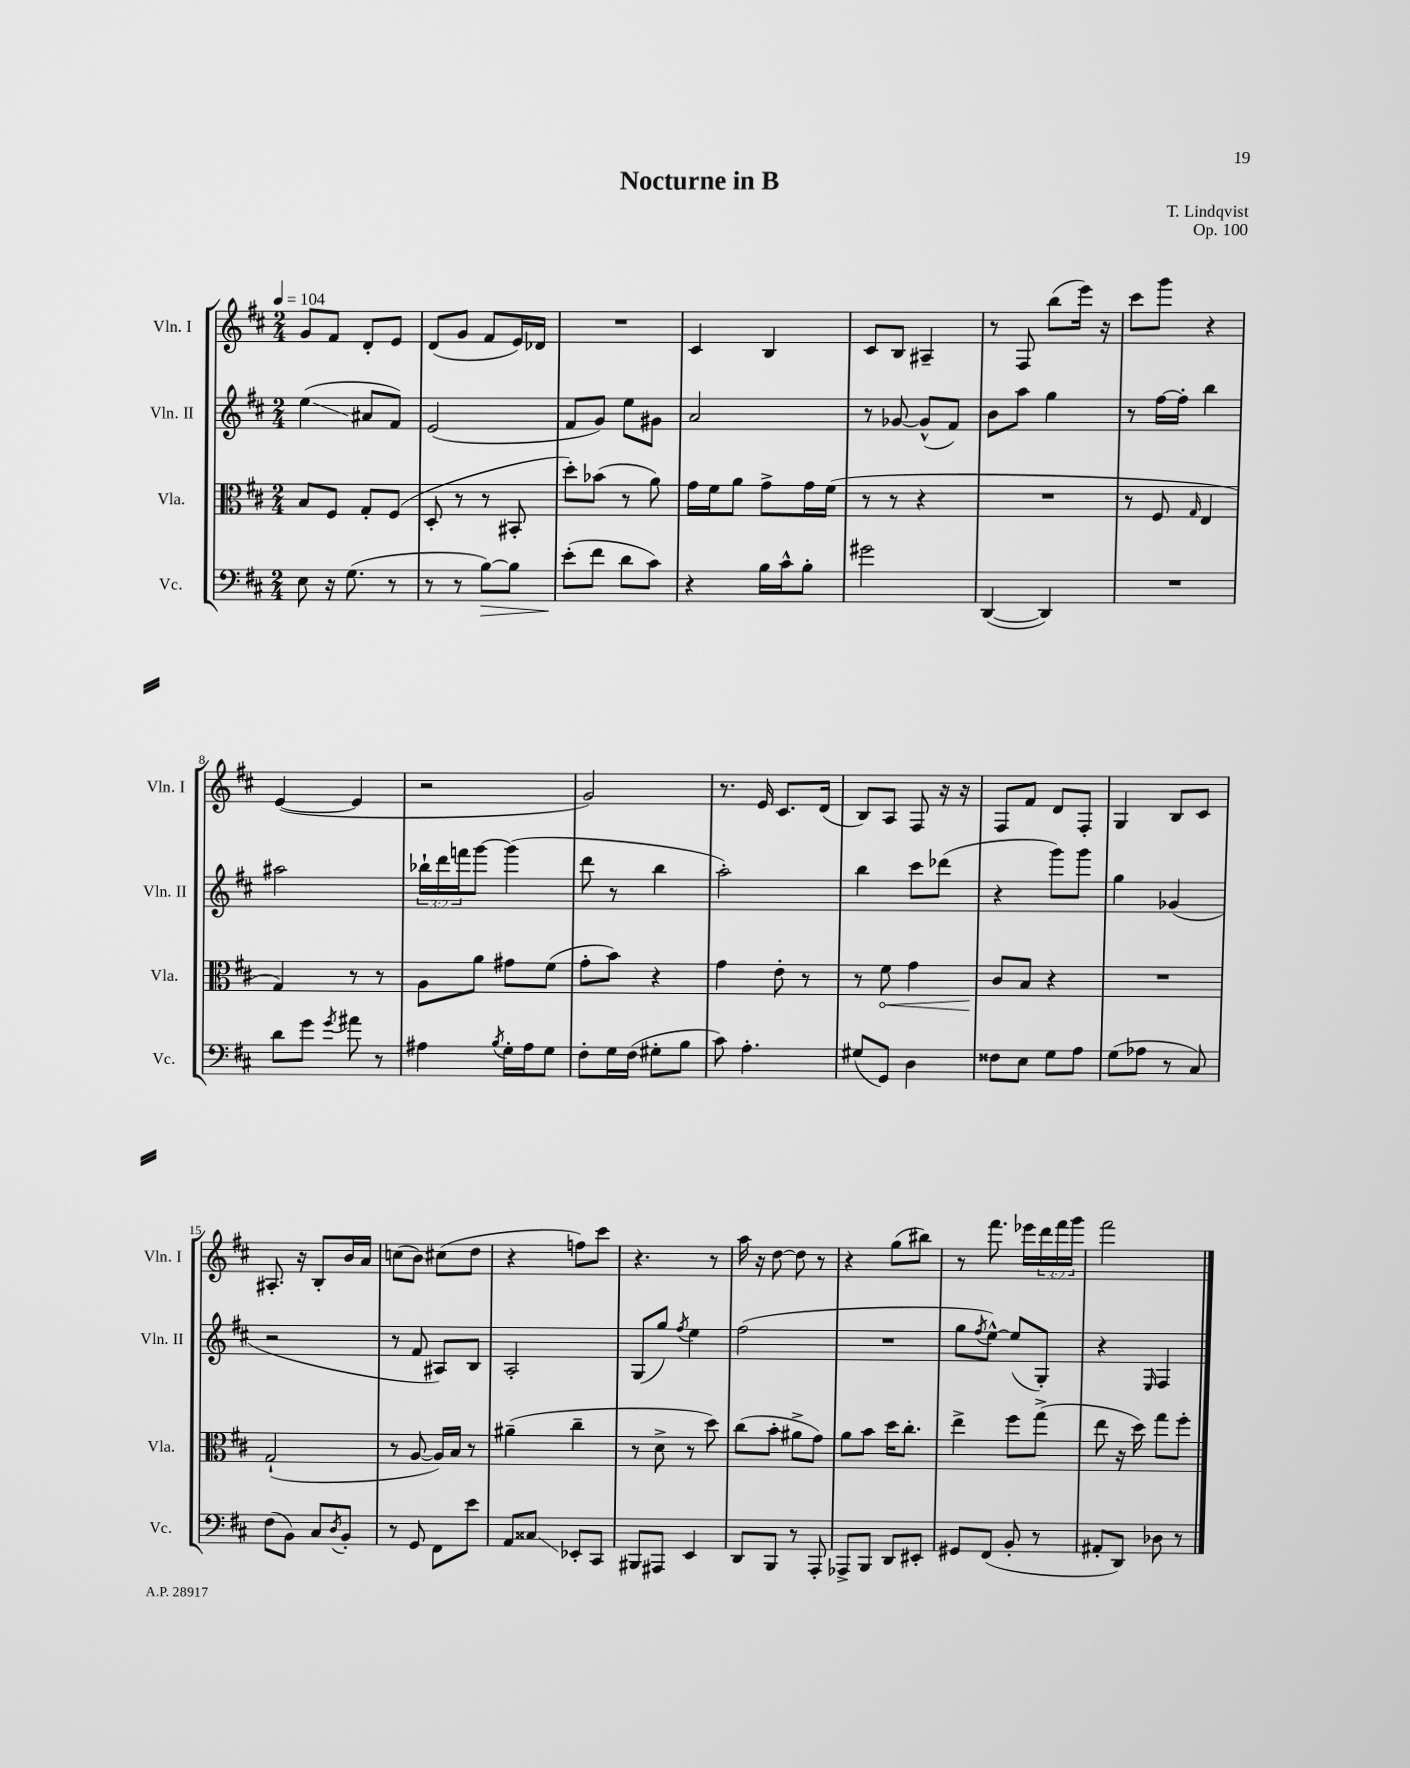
\header { title = "Nocturne in B" composer = "T. Lindqvist" opus = "Op. 100" }
<<
\new StaffGroup <<
\new Staff = "s0" \with { instrumentName = "Vln. I" shortInstrumentName = "Vln. I" } {
    \clef treble \key d \major \numericTimeSignature \time 2/4 \override Staff.TupletNumber.text = #tuplet-number::calc-fraction-text \tempo 4 = 104
    g'8 fis'8 d'8-. e'8 |
    d'8( g'8 fis'8 e'16) des'16 |
    R2 |
    cis'4 b4 |
    cis'8 b8 ais4-- |
    r8 fis8 b''8( e'''16) r16 |
    cis'''8 g'''8 r4 |
    e'4~( e'4 |
    r2 |
    g'2) |
    r8. e'16 cis'8. d'16( |
    b8) a8 fis8 r16 r16 |
    fis8 fis'8 d'8 fis8-. |
    g4 b8 cis'8 |
    ais8.-. r16 b8-. b'16 a'16 |
    c''8( b'8) cis''8( d''8 |
    r4 f''8) cis'''8 |
    r4. r8 |
    a''16 r16 d''8~ d''8 r8 |
    r4 g''8( bis''8) |
    r8 fis'''8. ees'''16 \tuplet 3/2 { d'''16 fis'''16 g'''16 } |
    fis'''2 \bar "|." |
}
\new Staff = "s1" \with { instrumentName = "Vln. II" shortInstrumentName = "Vln. II" } {
    \clef treble \key d \major \numericTimeSignature \time 2/4 \override Staff.TupletNumber.text = #tuplet-number::calc-fraction-text
    e''4\glissando( ais'8 fis'8) |
    e'2( |
    fis'8 g'8) e''8 gis'8 |
    a'2 |
    r8 ges'8~ ges'8-^( fis'8) |
    b'8 a''8 g''4 |
    r8 fis''16~ fis''16-. b''4 |
    ais''2 |
    \tuplet 3/2 { bes''16-! d'''16 f'''16 } g'''8~ g'''4( |
    d'''8 r8 b''4 |
    a''2-.) |
    b''4 cis'''8 des'''8( |
    r4 g'''8) g'''8 |
    g''4 ges'4( |
    r2 |
    r8 fis'8 ais8) b8 |
    a2-. |
    g8( g''8) \acciaccatura { fis''8 } e''4 |
    fis''2( |
    R2 |
    g''8 \acciaccatura { fis''8 } e''8~-^) e''8( g8-.) |
    r4 \grace { e16 } fis4 \bar "|." |
}
\new Staff = "s2" \with { instrumentName = "Vla." shortInstrumentName = "Vla." } {
    \clef alto \key d \major \numericTimeSignature \time 2/4
    b8 fis8 g8-. fis8( |
    d8-. r8 r8 bis,8-. |
    d''8-.) bes'8( r8 a'8) |
    g'16 fis'16 a'8 g'8-> g'16 fis'16( |
    r8 r8 r4 |
    R2 |
    r8 fis8 \grace { g16 } e4 |
    g4) r8 r8 |
    a8 a'8 gis'8 fis'8( |
    g'8-. b'8) r4 |
    g'4 e'8-. r8 |
    r8 \once \override Hairpin.circled-tip = ##t fis'8\< g'4 |
    cis'8\! b8 r4 |
    R2 |
    g2-!( |
    r8 a8~ a16) b16 r8 |
    ais'4--( cis''4-- |
    r8 d'8-> r8 d''8) |
    cis''8( b'8-. ais'8-> g'8) |
    a'8 b'8 d''16 cis''8.-. |
    e''4-> fis''8 g''8->( |
    e''8 r16 d''16) g''8 fis''8-. \bar "|." |
}
\new Staff = "s3" \with { instrumentName = "Vc." shortInstrumentName = "Vc." } {
    \clef bass \key d \major \numericTimeSignature \time 2/4
    e8 r16 g8.( r8 |
    r8 r8 b8~\>) b8 |
    e'8-.\!( fis'8 d'8 cis'8) |
    r4 b16 cis'16-^ b8-. |
    gis'2 |
    d,4~( d,4) |
    R2 |
    d'8 g'8 \acciaccatura { g'8 } ais'8 r8 |
    ais4 \acciaccatura { b8 } g16-. ais16 g8 |
    fis8-. g16 fis16( gis8-. b8 |
    cis'8) a4.-. |
    gis8( g,8) d4 |
    fisis8 e8 g8 a8 |
    g8( aes8 r8 cis8) |
    fis8( b,8) cis8 \acciaccatura { d8 } b,8-. |
    r8 g,8 fis,8 e'8 |
    a,8 cisis8\glissando ees,8-. cis,8 |
    bis,,8 ais,,8 e,4 |
    d,8 b,,8 r8 a,,8-. |
    aes,,8-> b,,8 d,8 eis,8-. |
    gis,8 fis,8( b,8-. r8 |
    ais,8-. d,8) des8 r8 \bar "|." |
}
>>
>>
